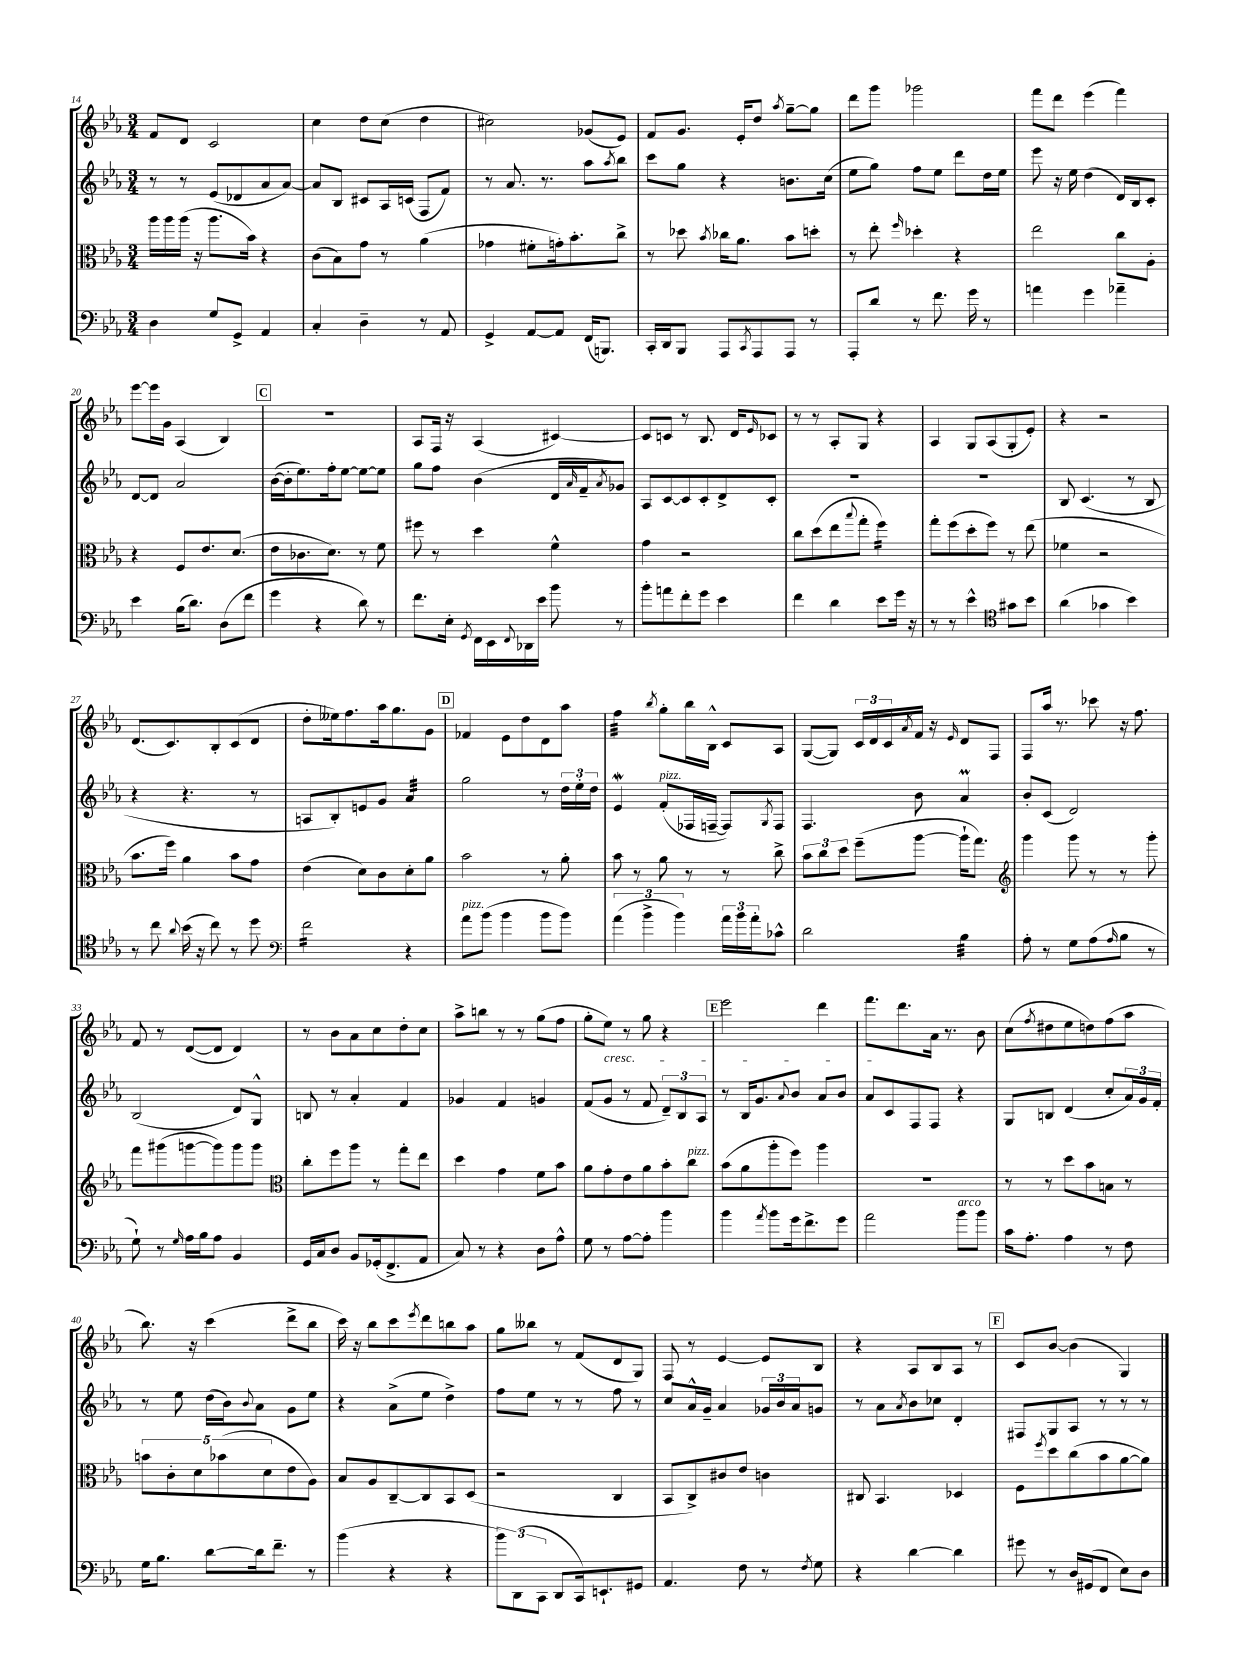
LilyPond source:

<<
\new StaffGroup <<
\new Staff = "s0" {
    \clef treble \key ees \major \numericTimeSignature \time 3/4
    f'8 d'8 c'2 |
    c''4 d''8 c''8( d''4 |
    cis''2) ges'8( ees'8) |
    f'8 g'8. ees'16-. d''8 \acciaccatura { aes''8 } g''8~-- g''8 |
    d'''8 g'''8 ges'''2 |
    f'''8 d'''8 ees'''4( f'''4) |
    ees'''8~ ees'''16 g'16 aes4( bes4) |
    \mark \markup { \box "C" } R2. |
    aes8 f16 r16 aes4( cis'4~) |
    cis'8 c'8 r8 bes8. d'16 \grace { ees'16 } ces'8 |
    r8 r8 aes8-. g8 r4 |
    aes4 g8 aes8( g8-. ees'8-.) |
    r4 r2 |
    d'8.( c'8.) bes8-. c'8( d'8 |
    d''8-. eeses''16) f''8. aes''16 g''8. g'8 |
    \mark \markup { \box "D" } fes'4 ees'8 d''8 d'8 aes''8 |
    f''4:32 \acciaccatura { bes''8 } g''8-. bes''16 bes16-^ c'8 aes8 |
    g8~( g8) \tuplet 3/2 { c'16 d'16 c'16 } \acciaccatura { aes'8 } f'16 r16 \grace { ees'16 } d'8 f8 |
    f8 aes''16 r8. ces'''8 r16 f''8. |
    f'8 r8 d'8~( d'8 d'4) |
    r8 bes'8 aes'8 c''8 d''8-. c''8 |
    aes''8-> b''8 r8 r8 g''8( f''8 |
    g''8-. ees''8\cresc) r8 g''8 r4 |
    \mark \markup { \box "E" } ees'''2 d'''4 |
    f'''8.\! d'''8. aes'16 r8. bes'8 |
    c''8( \acciaccatura { f''8 } dis''8 ees''8 d''8) f''8( aes''8 |
    bes''8.) r16 c'''4( d'''8-> bes''8 |
    c'''16) r16 bes''8 c'''8 \acciaccatura { ees'''8 } d'''8 b''8 aes''8 |
    g''8 beses''8 r8 f'8( d'8 g8) |
    f8 r8 ees'4~ ees'8 bes8 |
    r4 aes8 bes8 aes8 r8 |
    \mark \markup { \box "F" } c'8 bes'8~ bes'4( g4) \bar "|." |
}
\new Staff = "s1" {
    \clef treble \key ees \major \numericTimeSignature \time 3/4
    r8 r8 ees'8( des'8 aes'8 aes'8~) |
    aes'8 bes8 cis'8 aes16 c'16( f8 f'8) |
    r8 aes'8. r8. aes''8 \acciaccatura { aes''8 } bes''8 |
    c'''8 g''8 r4 b'8. c''16( |
    ees''8 g''8) f''8 ees''8 d'''8 d''16 ees''16 |
    ees'''8 r16 ees''16 d''4( d'16) bes16 c'8-. |
    d'8~ d'8 aes'2 |
    \mark \markup { \box "C" } bes'16~( bes'16-. ees''8.) f''16-. ees''8~ ees''8~ ees''8 |
    g''8 f''8 bes'4( d'16 \grace { aes'16 } f'16-- \acciaccatura { aes'8 } ges'8) |
    aes8 c'8~ c'8 c'8-. d'8-> c'8-. |
    R2. |
    R2. |
    bes8 c'4.( r8 bes8 |
    r4 r4. r8 |
    a8 bes8-.) e'8 g'8 aes'4:32 |
    \mark \markup { \box "D" } g''2 r8 \tuplet 3/2 { d''16 ees''16-. d''16 } |
    ees'4\mordent f'8-.^\markup { \italic "pizz." }( fes16 f16~-- f8) \acciaccatura { g8 } f8 |
    f4. bes'8 aes'4\prall |
    bes'8-. c'8( d'2) |
    bes2( d'8) g8-^ |
    b8 r8 aes'4-. f'4 |
    ges'4 f'4 g'4 |
    f'8( g'8 r8 f'8 \tuplet 3/2 { d'8--) bes8 aes8 } |
    \mark \markup { \box "E" } r8 bes16 g'8. \appoggiatura { aes'8 } bes'8 aes'8 bes'8 |
    aes'8 c'8 f8 f8 r4 |
    g8 b8 d'4( c''8-. \tuplet 3/2 { aes'16) g'16 f'16-. } |
    r8 ees''8 d''16( bes'16) \appoggiatura { bes'8 } aes'8 g'8 ees''8 |
    r4 aes'8->( ees''8 d''4->) |
    f''8 ees''8 r8 r8 f''8 r8 |
    c''8 aes'16-^ g'16-- aes'4 \tuplet 3/2 { ges'16 bes'16 aes'16 } g'8 |
    r8 aes'8 \acciaccatura { aes'8 } bes'8 ces''8 d'4-. |
    \mark \markup { \box "F" } fis8 g8 aes8 r8 r8 r8 \bar "|." |
}
\new Staff = "s2" {
    \clef alto \key ees \major \numericTimeSignature \time 3/4
    aes''16 aes''16 aes''16( r16 aes''8. bes'16) r4 |
    c'8( bes8) g'8 r8 aes'4( |
    ges'4 fis'8-. g'16-.) bes'8.-. c''8-> |
    r8 des''8 \acciaccatura { bes'8 } ces''16 aes'8. bes'8 d''8-. |
    r8 ees''8-. \grace { f''16 } des''4-. r4 |
    ees''2 c''8 aes8-. |
    r4 f8 ees'8. d'8.( |
    \mark \markup { \box "C" } ees'8 ces'8. d'8.) r8 f'8 |
    fis''8 r8 d''4 f'4-^ |
    g'4 r2 |
    c''8 d''8( ees''8 \appoggiatura { bes''8 } g''8-. f''4:16) |
    g''8-. f''8( d''8-. f''8) r8 ees''8( |
    fes'4 r2 |
    bes'8. f''16) aes'4 bes'8 g'8 |
    ees'4( d'8) c'8 d'8-. aes'8 |
    \mark \markup { \box "D" } bes'2 r8 aes'8-. |
    bes'8 r8 aes'8 r8 r8 c''8-> |
    \tuplet 3/2 { bes'8 c''8 d''8 } f''8--( aes''8~ aes''16-! g''8.) |
    \clef treble g'''4 g'''8 r8 r8 g'''8-. |
    f'''8 gis'''8( g'''8~ g'''8) g'''8 g'''8 |
    \clef alto c''8-. f''8 aes''8 r8 g''8-. ees''8 |
    d''4 g'4 f'8 bes'8 |
    aes'8 g'8-. ees'8 aes'8 bes'8-. c''8^\markup { \italic "pizz." } |
    \mark \markup { \box "E" } bes'8( aes'8 aes''8-. f''8) aes''4 |
    R2. |
    r8 r8 d''8 bes'8 b8 r8 |
    \tuplet 5/4 { b'8 c'8-. d'8 bes'8( d'8 } ees'8 aes8) |
    bes8 aes8 c8~-- c8 bes,8 d8( |
    r2 c4 |
    bes,8 c8->) cis'8 ees'8 c'4 |
    cis8 bes,4. des4 |
    \mark \markup { \box "F" } f8 \acciaccatura { f''8 } d''8 c''8( bes'8 aes'8~ aes'8) \bar "|." |
}
\new Staff = "s3" {
    \clef bass \key ees \major \numericTimeSignature \time 3/4
    d4 g8 g,8-> aes,4 |
    c4-. d4-- r8 aes,8 |
    g,4-> aes,8~ aes,8 f,16( b,,8.) |
    c,16-. d,16 bes,,8 aes,,8 \acciaccatura { c,8 } aes,,8 aes,,8 r8 |
    aes,,8-. d'8 r8 f'8. g'16 r8 |
    a'4 g'4 aes'4-- |
    ees'4 bes16( d'8.) d8( f'8 |
    \mark \markup { \box "C" } g'4 r4 d'8) r8 |
    f'8. ees16-. \acciaccatura { g,8 } f,16 ees,16 \appoggiatura { f,8 } des,16 ees'16 bes'8 r8 |
    bes'8-. a'8 f'8-. g'8 ees'4 |
    f'4 d'4 ees'8 g'16 r16 |
    r8 r8 ees'4-^ \clef tenor gis'8 bes'8 |
    aes'4( ges'4 bes'4) |
    r8 c''8 \appoggiatura { aes'8 } bes'16( r16 c''8) r8 d''8 |
    \clef bass f'2:16 r4 |
    \mark \markup { \box "D" } aes'8^\markup { \italic "pizz." } bes'8( bes'4 bes'8 bes'8) |
    \tuplet 3/2 { aes'4( bes'4-> bes'4) } \tuplet 3/2 { aes'16 bes'16 aes'16-. } ces'8-^ |
    d'2 bes4:32 |
    aes8-. r8 g8 aes8( \grace { aes16 } bes8 r8 |
    g8-!) r8 \grace { g16 } aes16 bes16 aes8 bes,4 |
    g,16 c16 d8 bes,8 ges,16-.( f,8.-> aes,8 |
    c8) r8 r4 d8 aes8-^ |
    g8 r8 aes8~ aes8-. bes'4 |
    \mark \markup { \box "E" } bes'4 \acciaccatura { aes'8 } bes'8 g'16 f'8.-> g'8 |
    aes'2 bes'8^\markup { \italic "arco" } bes'8 |
    c'16 aes8.-. aes4 r8 f8 |
    g16 bes8. d'8~ d'16 f'8.-- r8 |
    bes'4( r4 r4 |
    \tuplet 3/2 { bes'8) d,8( c,8 } d,8 c,16) e,8.-! gis,8 |
    aes,4. f8 r8 \acciaccatura { f8 } g8 |
    r4 d'4~ d'4 |
    \mark \markup { \box "F" } gis'8 r8 d16 gis,16( f,8 ees8) d8 \bar "|." |
}
>>
>>
\layout { \context { \Score currentBarNumber = #14 } }
